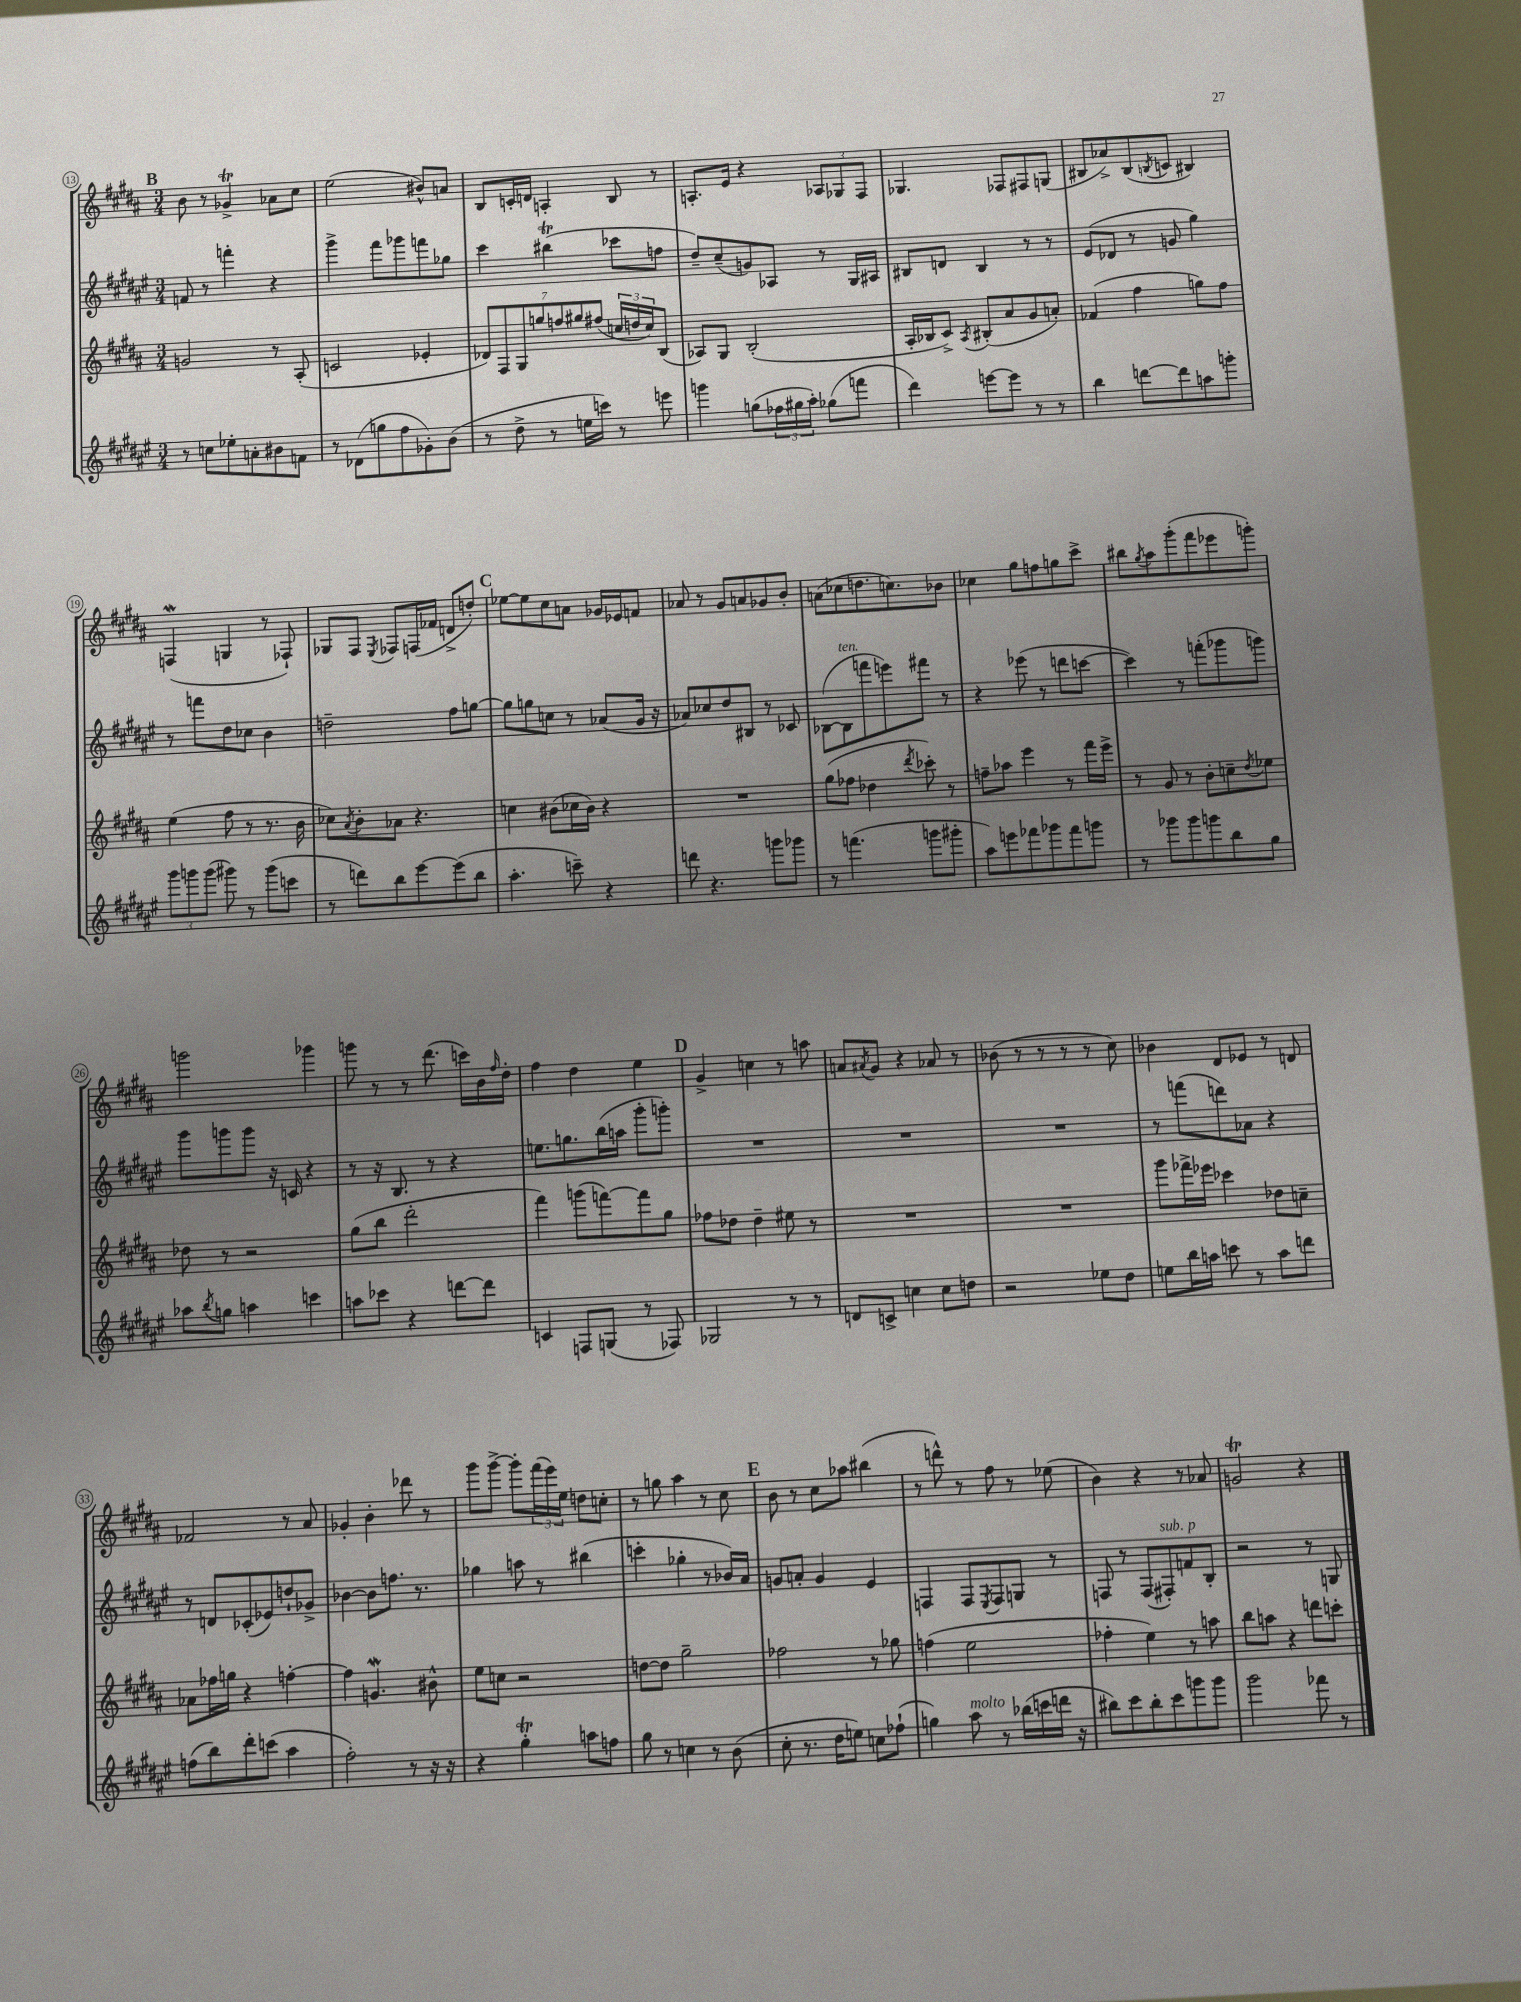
<<
\new StaffGroup <<
\new Staff = "s0" {
    \clef treble \key b \major \numericTimeSignature \time 3/4
    \mark \markup { \bold "B" } b'8 r8 ges'4->\trill aes'8 cis''8 |
    e''2( bis'8-^) a'8 |
    b8 c'16-. d'16 a4-. b8 r8 |
    a8.-. e'16 r4 \tuplet 3/2 { aes8 ges8 fis8 } |
    ges4. fes8 fis8 g8( |
    bis8 aes'8->) bis8( \acciaccatura { b8 } c'8 bis4) |
    f4\mordent( g4 r8 fes8-!) |
    ges8 fis8 \acciaccatura { e8 } fes8 f16( fes'16 d'8-> d''8-.) |
    \mark \markup { \bold "C" } ees''8~ ees''8 cis''8 a'8 ges'16 ees'16 f'8 |
    aes'8 r8 gis'8 a'8 ges'8 b'8-. |
    a'8( ces''8 d''8. c''8.) bes'8 |
    ces''4 gis''8 f''8 g''8 cis'''8-> |
    bis''8 \acciaccatura { gis''8 } ais''8 gis'''8-.( fis'''8 ees'''8 g'''8-.) |
    g'''2 ges'''4 |
    g'''8 r8 r8 dis'''8.( c'''16) b'16 \grace { fis''16 } dis''16-. |
    fis''4 dis''4 e''4 |
    \mark \markup { \bold "D" } gis'4-> c''4 r8 a''8 |
    a'8 \acciaccatura { ais'8 } gis'8 r4 aes'8 r8 |
    bes'8( r8 r8 r8 r8 cis''8) |
    bes'4 dis'8 ees'8 r8 d'8 |
    fes'2 r8 ais'8 |
    ges'4-. b'4-. des'''8 r8 |
    gis'''8 gis'''8~-> gis'''8-. \tuplet 3/2 { fis'''16( e'''16) e''16 } d''8 c''8-. |
    r8 g''8 ais''4 r8 cis''8 |
    \mark \markup { \bold "E" } b'8 r8 cis''8 aes''8 bis''4( |
    r8 d'''8-^) r8 fis''8 r8 ees''8( |
    b'4) r4 r8 aes'8 |
    g'2\trill r4 \bar "|." |
}
\new Staff = "s1" {
    \clef treble \key fis \major \numericTimeSignature \time 3/4
    \mark \markup { \bold "B" } f'8 r8 f'''4-. r4 |
    gis'''4-> fis'''8 ges'''8 f'''8 ges''8 |
    cis'''4 bis''4\trill( ces'''8 f''8 |
    dis''8--) cis''8--( g'8) aes8 r8 gis16 ais16 |
    bis8 d'8 bis4 r8 r8 |
    eis'8( des'8 r8 g'8 gis''4) |
    r8 f'''8 dis''8 ces''8 b'4 |
    d''2-- fis''8 g''8~ |
    \mark \markup { \bold "C" } g''8 g''8 c''8 r8 aes'8( gis'16 r16 |
    aes'8) ces''8 dis''8 bis8 r8 ces'8 |
    bes8~( bes8^\markup { \italic "ten." } f'''8 e'''8) fis'''8 r8 |
    r4 ees'''8( r8 d'''8 c'''8~ |
    c'''4) r8 f'''8-.( ges'''8 g'''8) |
    gis'''8 g'''8 g'''8 r16 c'16 r4 |
    r8 r16 b8. r8 r4 |
    e''8. g''8. b''16( a''16 gis'''8-. g'''8-.) |
    \mark \markup { \bold "D" } R2. |
    R2. |
    R2. |
    r8 f'''8( d'''8) aes'8 r4 |
    r8 d'8 ces'8-.( ees'8) d''8-! ges'8-> |
    bes'4~ bes'8 f''8. r8. |
    ges''4 a''8 r8 bis''4( |
    c'''4-. ges''4-. r8 bes'16) ais'16 |
    \mark \markup { \bold "E" } g'8 a'8-. g'4 eis'4 |
    f4 f8 \acciaccatura { eis8 } f8 g8 r8 |
    f8 r8 f8( fis8-.^\markup { \italic "sub. p" }) f'8 b8-. |
    r2 r8 g8 \bar "|." |
}
\new Staff = "s2" {
    \clef treble \key b \major \numericTimeSignature \time 3/4
    \mark \markup { \bold "B" } g'2 r8 ais8-.( |
    c'2 ees'4-. |
    \tuplet 7/4 { des'8) fis8 gis8 g''8 f''8 gis''8 fis''8( } \tuplet 3/2 { c''16 d''16 c''16) } b8( |
    aes8) gis8 b2-.( |
    ais16-. bes16 cis'8->) \acciaccatura { ais8 } bis8-.( ais'8 gis'8 a'8-.) |
    fes'4( fis''4 g''8) fis''8 |
    e''4( fis''8 r8 r8. b'16 |
    ces''8) \acciaccatura { ais'8 } b'8-. aes'8 r4. |
    \mark \markup { \bold "C" } c''4 bis'8( ces''16 bis'16) r4 |
    R2. |
    gis''8( fes''8 des''4 \acciaccatura { dis'''8 } ces'''8-.) r8 |
    f''8-- aes''8 e'''4 r8 fis'''16 e'''16-> |
    r8 gis'8 r8 b'8-. c''8-- \acciaccatura { dis''8 } ees''8 |
    des''8 r8 r2 |
    gis''8( b''8 dis'''2-. |
    fis'''4) g'''8( f'''8~) f'''8 gis''8 |
    \mark \markup { \bold "D" } fes''8 des''8 des''4-- eis''8 r8 |
    R2. |
    R2. |
    gis'''8 fes'''16-> ees'''16 ces'''4 des''8 c''8-- |
    aes'8 fes''16 g''16 r4 f''4~-. |
    f''4 g'4.\mordent bis'8-^ |
    e''8 c''8 r2 |
    d''8~ d''8 gis''2-- |
    \mark \markup { \bold "E" } fes''2 r8 ges''8 |
    f''4( e''2 |
    fes''4-. e''4) r8 a''8 |
    b''8 a''8 r4 d'''8 c'''8-. \bar "|." |
}
\new Staff = "s3" {
    \clef treble \key fis \major \numericTimeSignature \time 3/4
    \mark \markup { \bold "B" } r8 c''8 ees''8-. a'8-. bis'8 f'8 |
    r8 des'8( g''8 fis''8 ges'8-.) b'8( |
    r8 dis''8-> r8 e''16 c'''16) r8 e'''8 |
    g'''4 g''8( \tuplet 3/2 { fes''16 gis''16 ais''16-.) } ges''8( f'''8 |
    dis'''4) e'''8~ e'''8 r8 r8 |
    b''4 d'''8~ d'''8 a''8 g'''8-. |
    \tuplet 3/2 { gis'''8 g'''8 g'''8( } gis'''8) r8 gis'''8( c'''8 |
    r8 d'''8) b''8 eis'''8~ eis'''8( b''8 |
    \mark \markup { \bold "C" } ais''4.-. c'''8--) r4 |
    d'''8 r4. g'''8 ges'''8 |
    r8 f'''4.( g'''8 gis'''8-. |
    ais''8) e'''8 fes'''8 ges'''8 fes'''8 g'''8 |
    r8 ges'''8 ges'''8 g'''8 b''8 gis''8 |
    aes''8 \acciaccatura { b''8 } g''8 a''4 c'''4 |
    a''8 ces'''8 r4 d'''8~ d'''8 |
    c'4 f8 g8( r8 fes8) |
    \mark \markup { \bold "D" } ges2 r8 r8 |
    d'8 c'8-> c''4 c''8 d''8 |
    r2 ees''8 dis''8 |
    e''8 b''16 a''16 c'''8 r8 a''8 d'''8 |
    f''8( b''8) dis'''8-. c'''8( ais''4 |
    fis''2-.) r8 r16 r16 |
    r4 gis''4-.\trill a''8 f''8 |
    gis''8 r8 c''4 r8 b'8( |
    \mark \markup { \bold "E" } cis''8-. r8. dis''16 e''8) c''8 fes''8-!( |
    g''4) ais''8^\markup { \italic "molto" } r8 bes''16( c'''16 d'''16 r16 |
    bis''8) cis'''8 bis''8-. cis'''8 g'''8 g'''8 |
    gis'''2 fes'''8 r8 \bar "|." |
}
>>
>>
\layout { \context { \Score currentBarNumber = #13 \override BarNumber.stencil = #(make-stencil-circler 0.1 0.3 ly:text-interface::print) } }
